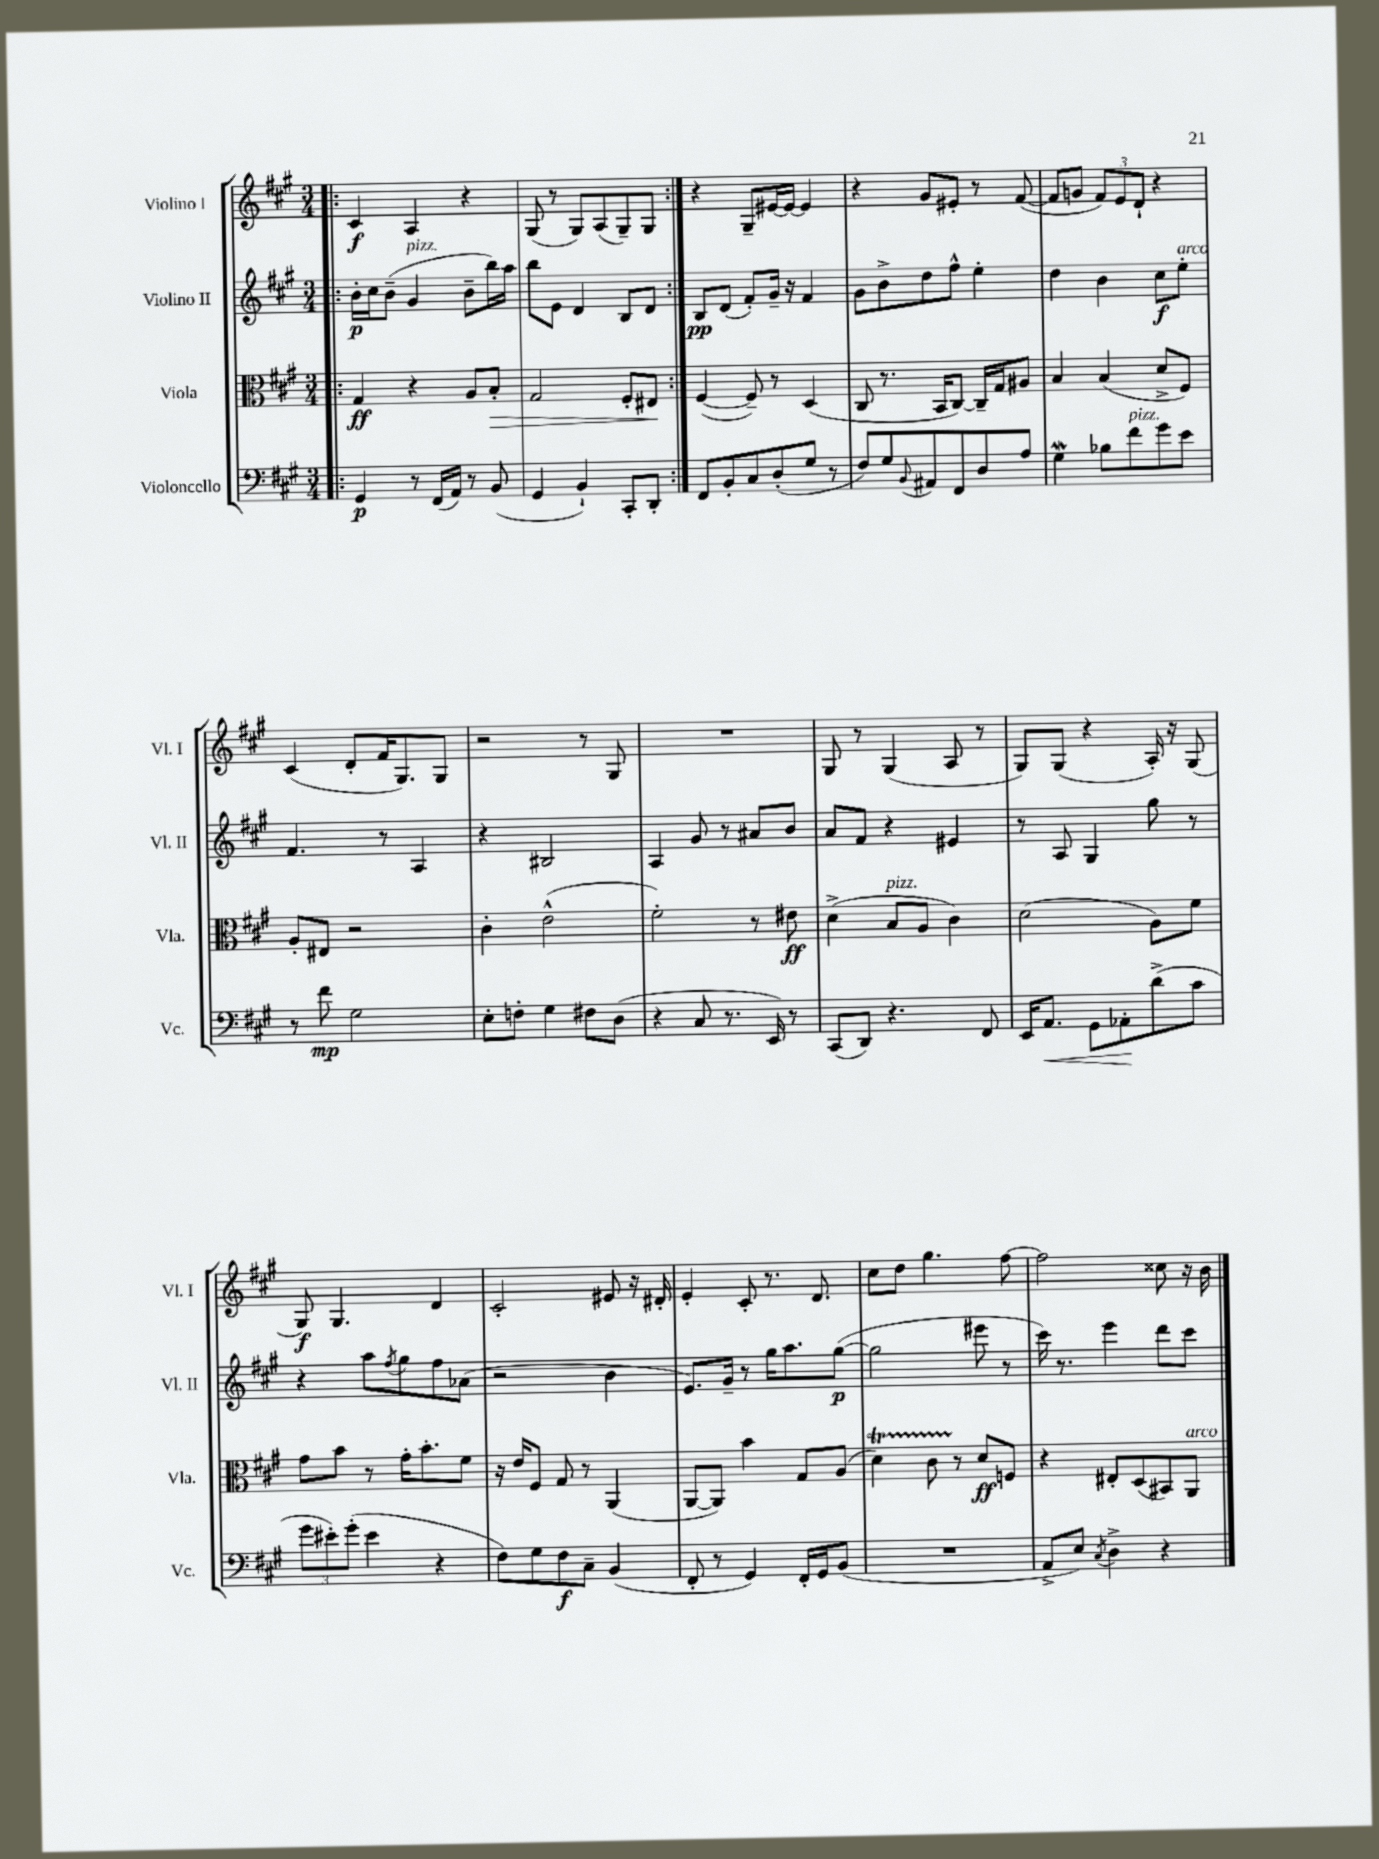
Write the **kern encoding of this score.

**kern	**dynam	**kern	**dynam	**kern	**dynam	**kern	**dynam
*part4	*part4	*part3	*part3	*part2	*part2	*part1	*part1
*staff4	*staff4	*staff3	*staff3	*staff2	*staff2	*staff1	*staff1
*I"Violoncello	*	*I"Viola	*	*I"Violino II	*	*I"Violino I	*
*I'Vc.	*	*I'Vla.	*	*I'Vl. II	*	*I'Vl. I	*
*clefF4	*	*clefC3	*	*clefG2	*	*clefG2	*
*k[f#c#g#]	*	*k[f#c#g#]	*	*k[f#c#g#]	*	*k[f#c#g#]	*
*M3/4	*	*M3/4	*	*M3/4	*	*M3/4	*
=1!|:	=1!|:	=1!|:	=1!|:	=1!|:	=1!|:	=1!|:	=1!|:
4GG#/	p	4G#/	ff	16b'\LL	p	4c#/	f
.	.	.	.	16cc#\J	.	.	.
.	.	.	.	(8b~\J	.	.	.
!	!	!	!	!LO:TX:a:i:t=pizz.	!	!	!
8r	.	4r	.	4g#/	.	4A/	.
(16FF#/LL	.	.	.	.	.	.	.
16AA/JJ)	.	.	.	.	.	.	.
8r	.	8A/L	.	8b~\L	.	4r	.
!	!	!	!LO:HP:b	!	!	!	!
(8BB/	.	8B'/J	>	16bb\L)	.	.	.
.	.	.	.	16aa\JJ	.	.	.
=2	=2	=2	=2	=2	=2	=2	=2
4GG#/	.	2G#/	.	8bb\L	.	(8G#/	.
.	.	.	.	8e\J	.	8r	.
4BB`/)	.	.	.	4d/	.	8G#/L)	.
.	.	.	.	.	.	(8A/	.
8CC#'/L	.	8F#'/L	.	8B/L	.	8G#~/)	.
8DD'/J	.	8E#X/J	.	8d/J	.	8G#/J	.
.	.	.	]	.	.	.	.
=3:|!	=3:|!	=3:|!	=3:|!	=3:|!	=3:|!	=3:|!	=3:|!
8FF#/L	.	([4F#/	.	8B/L	pp	4r	.
8BB'/	.	.	.	(8d/J	.	.	.
8C#/	.	8F#~/])	.	8f#'/L)	.	8G#~/L	.
(8D'/	.	8r	.	16g#~/Jk	.	[16e#X/L	.
.	.	.	.	16r	.	16e#/JJ_	.
8G#/J	.	(4D/	.	4f#/	.	4e#/]	.
8r	.	.	.	.	.	.	.
=4	=4	=4	=4	=4	=4	=4	=4
8F#/L)	.	8C#/	.	8g#\L	.	4r	.
8G#/	.	8.r	.	8b^\	.	.	.
8qqBB/	.	.	.	.	.	.	.
8AA#X/	.	.	.	8dd\	.	8g#/L	.
.	.	16BB/KL	.	.	.	.	.
8FF#/	.	[8C#/J)	.	8ff#^^\J	.	8e#X'/J	.
8D/	.	16C#~/LL]	.	4ee'\	.	8r	.
.	.	16G#/J	.	.	.	.	.
8A/J	.	8A#X/J	.	.	.	([8f#/	.
=5	=5	=5	=5	=5	=5	=5	=5
4G#W\	.	4B/	.	4dd\	.	8f#/L]	.
.	.	.	.	.	.	8gn/J	.
8B-X\L	.	(4B/	.	4b\	.	12f#/L)	.
.	.	.	.	.	.	12e/	.
!LO:TX:a:i:t=pizz.	!	!	!	!	!	!	!
8f#\	.	.	.	.	.	.	.
.	.	.	.	.	.	12d`/J	.
8g#\	.	8d^/L	.	8cc#\L	f	4r	.
!	!	!	!	!LO:TX:a:i:t=arco	!	!	!
8e\J	.	8F#/J)	.	8ee'\J	.	.	.
!!LO:LB:g=z
=6	=6	=6	=6	=6	=6	=6	=6
8r	.	8A'/L	.	4.f#/	.	(4c#/	.
8f#\	mp	8E#X/J	.	.	.	.	.
2G#\	.	2r	.	.	.	8d'/L	.
.	.	.	.	8r	.	16f#/K	.
.	.	.	.	.	.	8.G#/)	.
.	.	.	.	4A/	.	.	.
.	.	.	.	.	.	8G#/J	.
=7	=7	=7	=7	=7	=7	=7	=7
8E'\L	.	4c#'\	.	4r	.	2r	.
8Fn'\J	.	.	.	.	.	.	.
4G#\	.	(2e^^\	.	2B#X/	.	.	.
8F#X\L	.	.	.	.	.	8r	.
(8D\J	.	.	.	.	.	8G#/	.
=8	=8	=8	=8	=8	=8	=8	=8
4r	.	2f#'\)	.	4A/	.	2.r	.
8C#/	.	.	.	8g#/	.	.	.
8.r	.	.	.	8r	.	.	.
.	.	8r	.	8a#X/L	.	.	.
16EE/)	.	.	.	.	.	.	.
8r	.	8e#X\	ff	8b/J	.	.	.
=9	=9	=9	=9	=9	=9	=9	=9
(8CC#/L	.	(4d^\	.	8a/L	.	8G#/	.
8DD/J)	.	.	.	8f#/J	.	8r	.
!	!	!LO:TX:a:i:t=pizz.	!	!	!	!	!
4.r	.	8B/L	.	4r	.	(4G#/	.
.	.	8A/J	.	.	.	.	.
.	.	4c#\)	.	4e#X/	.	8A/	.
8FF#/	.	.	.	.	.	8r	.
=10	=10	=10	=10	=10	=10	=10	=10
16EE/KL	.	(2d\	.	8r	.	8G#/L)	.
!	!LO:HP:b	!	!	!	!	!	!
8.AA/J	<	.	.	.	.	.	.
.	.	.	.	8A/	.	(8G#/J	.
8GG#\L	.	.	.	4G#/	.	4r	.
8AA-X'\	.	.	.	.	.	.	.
(8d^\	[	8A\L)	.	8gg#\	.	16A'/)	.
.	.	.	.	.	.	16r	.
8c#\J	.	8f#\J	.	8r	.	(8G#/	.
!!LO:LB:g=z
=11	=11	=11	=11	=11	=11	=11	=11
12g#\L	.	8g#\L	.	4r	.	8G#/)	f
12e#X'\)	.	.	.	.	.	.	.
.	.	8b\J	.	.	.	4.G#/	.
(12g#'\J	.	.	.	.	.	.	.
4e#\	.	8r	.	8aa\L	.	.	.
.	.	.	.	8qff#/	.	.	.
.	.	16g#'\KL	.	8gg#\	.	.	.
.	.	8.b'\	.	.	.	.	.
4r	.	.	.	8ff#\	.	4d/	.
.	.	8f#\J	.	(8a-X\J	.	.	.
=12	=12	=12	=12	=12	=12	=12	=12
8F#\L)	.	16r	.	2r	.	2c#'/	.
.	.	16e/KL	.	.	.	.	.
8G#\	.	8F#/J	.	.	.	.	.
8F#\	f	8G#/	.	.	.	.	.
8C#~\J	.	8r	.	.	.	.	.
(4BB/	.	(4AA/	.	4b\	.	8e#X/	.
.	.	.	.	.	.	16r	.
.	.	.	.	.	.	16d#X'/	.
=13	=13	=13	=13	=13	=13	=13	=13
8FF#'/	.	[8AA/L	.	8.e/L)	.	4e'/	.
8r	.	8AA/J])	.	.	.	.	.
.	.	.	.	16g#~/Jk	.	.	.
4GG#/)	.	4b\	.	8r	.	8c#'/	.
.	.	.	.	16gg#\KL	.	8.r	.
.	.	.	.	8.aa\	.	.	.
16FF#'/LL	.	8G#/L	.	.	.	.	.
16GG#/J	.	.	.	.	.	8.d/	.
(8BB/J	.	(8A/J	.	([8gg#\J	p	.	.
=14	=14	=14	=14	=14	=14	=14	=14
2.r	.	4dT\)	.	2gg#\]	.	8cc#\L	.
.	.	.	.	.	.	8dd\J	.
.	.	8c#TTT\	.	.	.	4.gg#\	.
.	.	8r	.	.	.	.	.
.	.	8d/L	ff	8eee#X\	.	.	.
.	.	8Fn/J	.	8r	.	[8ff#\	.
=15	=15	=15	=15	=15	=15	=15	=15
8AA^/L	.	4r	.	16ccc#\)	.	2ff#\]	.
.	.	.	.	8.r	.	.	.
8E/J)	.	.	.	.	.	.	.
8qC#/	.	.	.	.	.	.	.
4D^\	.	8E#X'/L	.	4eee\	.	.	.
.	.	(8D/	.	.	.	.	.
4r	.	8BB#X/)	.	8ddd\L	.	8cc##X\	.
!	!	!LO:TX:a:i:t=arco	!	!	!	!	!
.	.	8AA/J	.	8ccc#\J	.	16r	.
.	.	.	.	.	.	16b\	.
==	==	==	==	==	==	==	==
*-	*-	*-	*-	*-	*-	*-	*-
